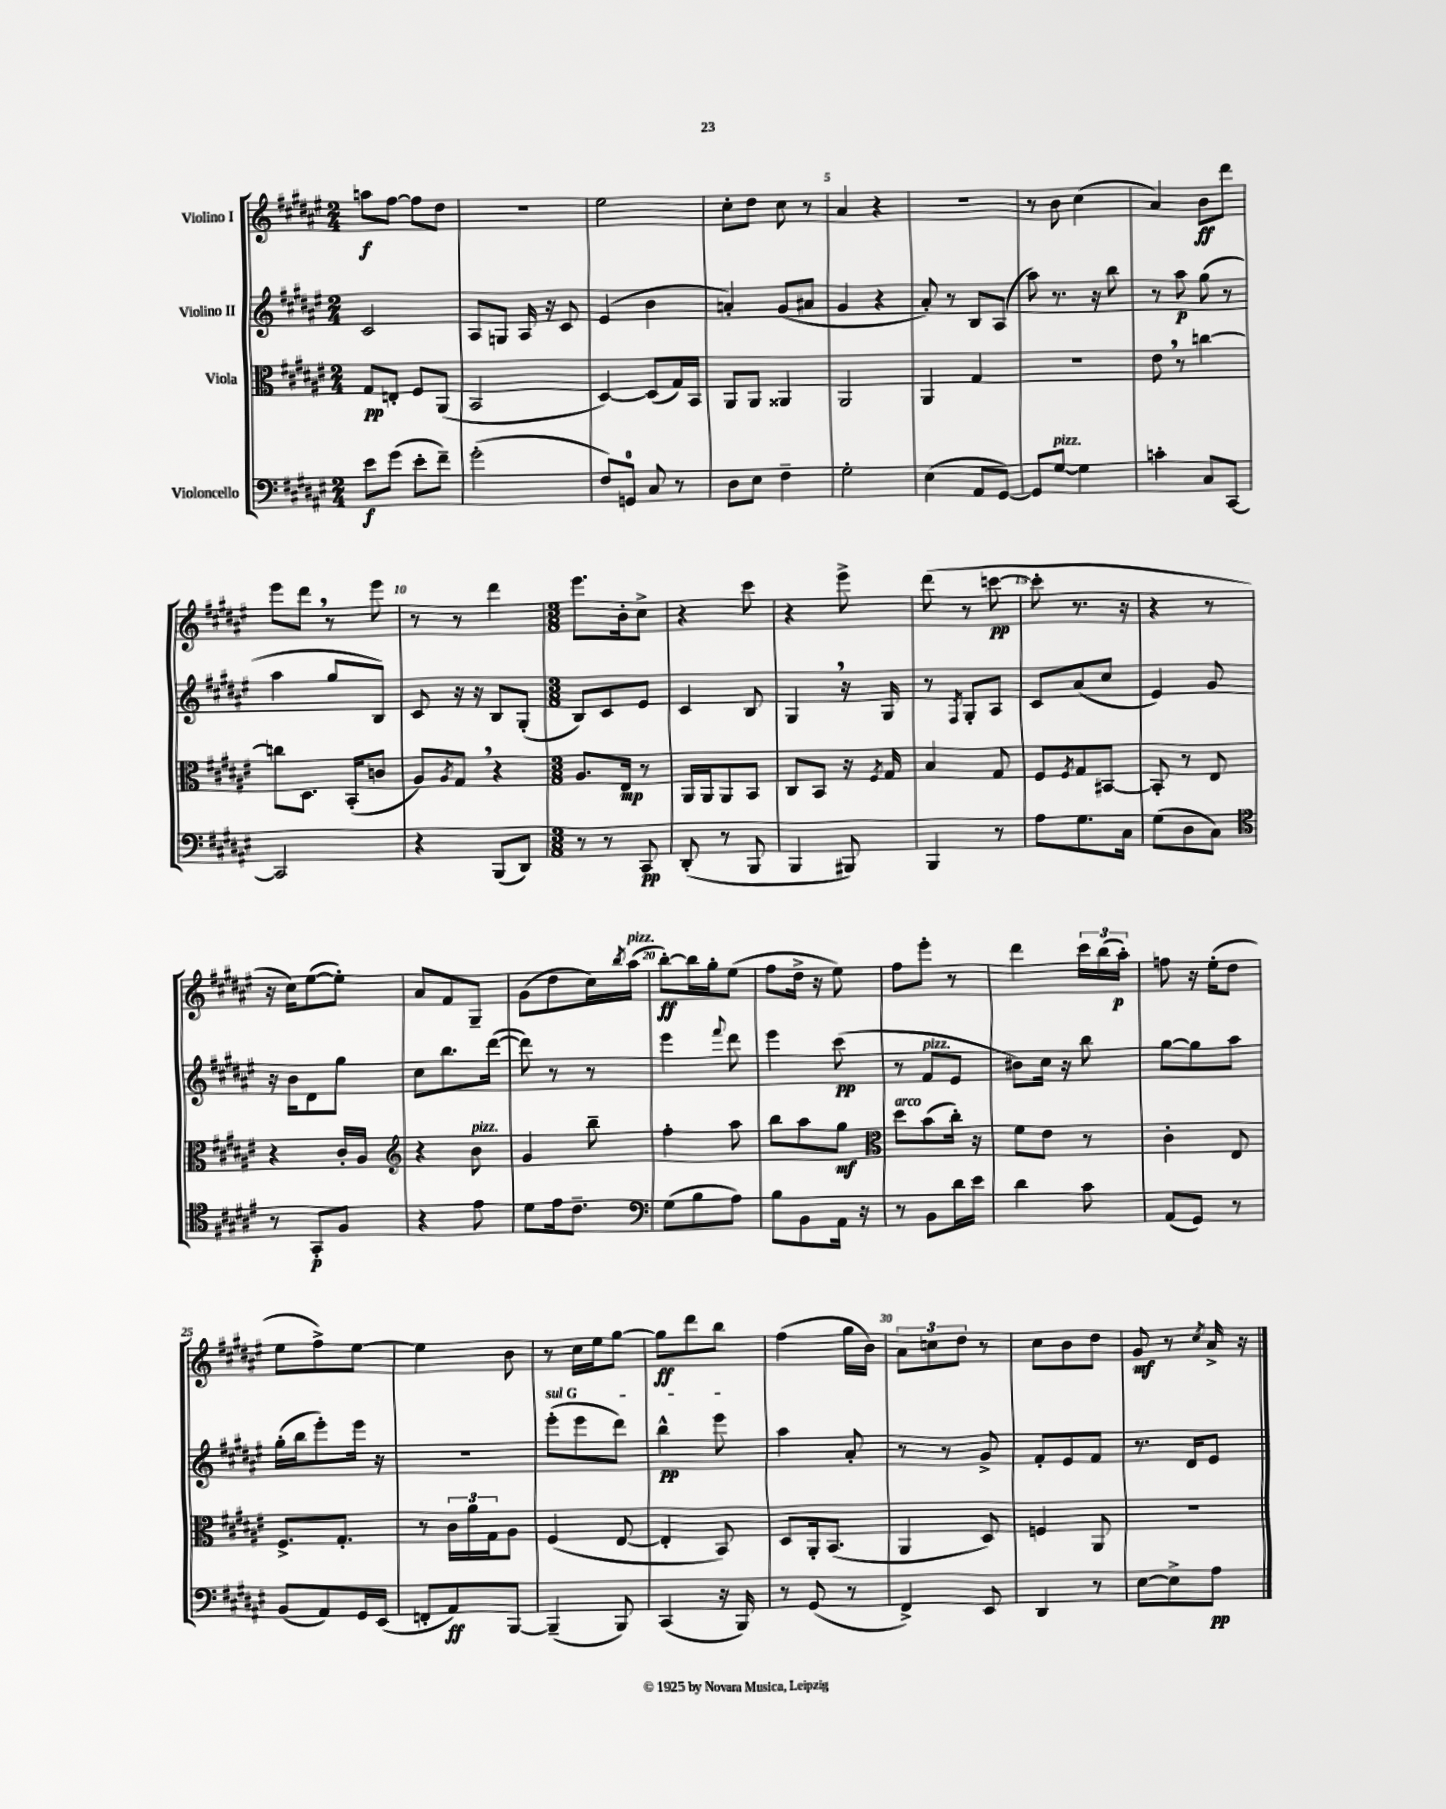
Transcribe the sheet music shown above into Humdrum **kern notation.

**kern	**dynam	**kern	**dynam	**kern	**dynam	**kern	**dynam
*part4	*part4	*part3	*part3	*part2	*part2	*part1	*part1
*staff4	*staff4	*staff3	*staff3	*staff2	*staff2	*staff1	*staff1
*I"Violoncello	*	*I"Viola	*	*I"Violino II	*	*I"Violino I	*
*clefF4	*	*clefC3	*	*clefG2	*	*clefG2	*
*k[f#c#g#d#a#e#]	*	*k[f#c#g#d#a#e#]	*	*k[f#c#g#d#a#e#]	*	*k[f#c#g#d#a#e#]	*
*M2/4	*	*M2/4	*	*M2/4	*	*M2/4	*
=1	=1	=1	=1	=1	=1	=1	=1
8e#\L	f	8G#/L	pp	2c#/	.	8aan\L	f
(8g#\J	.	8En'/J	.	.	.	[8ff#\J	.
8e#'\L	.	8F#/L	.	.	.	8ff#\L]	.
8f#~\J)	.	(8AA#/J	.	.	.	8dd#\J	.
=2	=2	=2	=2	=2	=2	=2	=2
(2g#'\	.	2BB/	.	8A#/L	.	2r	.
.	.	.	.	8Gn/J	.	.	.
.	.	.	.	16A#/	.	.	.
.	.	.	.	16r	.	.	.
.	.	.	.	8c#/	.	.	.
=3	=3	=3	=3	=3	=3	=3	=3
8F#/L)	.	[4D#/)	.	(4e#/	.	2ee#\	.
8GGn/J	.	.	.	.	.	.	.
8C#/	.	(8D#/L]	.	4b\	.	.	.
8r	.	16G#/L)	.	.	.	.	.
.	.	16BB/JJ	.	.	.	.	.
=4	=4	=4	=4	=4	=4	=4	=4
8D#\L	.	8AA#/L	.	4an'/)	.	8cc#'\L	.
8E#\J	.	8AA#/J	.	.	.	8dd#\J	.
4F#~\	.	4AA##X/	.	(8g#/L	.	8cc#\	.
.	.	.	.	8a#X/J	.	8r	.
=5	=5	=5	=5	=5	=5	=5	=5
2G#'\	.	2AA#/	.	4g#/	.	4a#/	.
.	.	.	.	4r	.	4r	.
=6	=6	=6	=6	=6	=6	=6	=6
(4E#\	.	4AA#/	.	8a#'/)	.	2r	.
.	.	.	.	8r	.	.	.
8AA#/L	.	4G#/	.	8B/L	.	.	.
[8GG#/J)	.	.	.	(8A#/J	.	.	.
=7	=7	=7	=7	=7	=7	=7	=7
8GG#/L]	.	2r	.	8aa#\)	.	8r	.
!LO:TX:a:i:t=pizz.	!	!	!	!	!	!	!
[8G#/J	.	.	.	8.r	.	8b\	.
4G#\]	.	.	.	.	.	(4cc#\	.
.	.	.	.	16r	.	.	.
.	.	.	.	8bb\	.	.	.
=8	=8	=8	=8	=8	=8	=8	=8
4cn'\	.	8e#,\	.	8r	.	4a#/)	.
.	.	8r	.	8aa#\	p	.	.
8C#/L	.	[4ccn\	.	(8gg#\	.	8b\L	ff
[8CC#/J	.	.	.	8r	.	8ddd#\J	.
!!LO:LB:g=z
=9	=9	=9	=9	=9	=9	=9	=9
2CC#/]	.	8ccn\L]	.	4aa#\	.	8eee#\L	.
.	.	8.D#\J	.	.	.	8ddd#,\J	.
.	.	.	.	8gg#/L	.	8r	.
.	.	(16BB'/KL	.	.	.	.	.
.	.	8cn/J	.	8B/J)	.	8eee#\	.
=10	=10	=10	=10	=10	=10	=10	=10
4r	.	8A#/L)	.	8c#/	.	8r	.
.	.	8qA#/	.	.	.	.	.
.	.	8G#,/J	.	16r	.	8r	.
.	.	.	.	16r	.	.	.
(8BBB/L	.	4r	.	8B/L	.	4ddd#\	.
8DD#/J)	.	.	.	(8G#'/J	.	.	.
=11	=11	=11	=11	=11	=11	=11	=11
*M3/8	*	*M3/8	*	*M3/8	*	*M3/8	*
8r	.	8.A#/L	.	8B/L)	.	8.eee#\L	.
8r	.	.	.	8c#/	.	.	.
.	.	16E#/Jk	mp	.	.	16b'\k	.
8CC#/	pp	8r	.	8e#/J	.	8cc#^\J	.
=12	=12	=12	=12	=12	=12	=12	=12
(8DD#'/	.	16AA#/LL	.	4c#/	.	4r	.
.	.	16AA#/J	.	.	.	.	.
8r	.	8AA#/	.	.	.	.	.
8BBB/	.	8BB/J	.	8B/	.	8ccc#\	.
=13	=13	=13	=13	=13	=13	=13	=13
4BBB/	.	8C#/L	.	4G#,/	.	4r	.
.	.	8BB/J	.	.	.	.	.
8BBB#X/)	.	16r	.	16r	.	8eee#^\	.
.	.	8qF#/	.	.	.	.	.
.	.	16G#/	.	16G#/	.	.	.
=14	=14	=14	=14	=14	=14	=14	=14
4BBB/	.	4B/	.	8r	.	(8ddd#\	.
.	.	.	.	8qF#/	.	.	.
.	.	.	.	8G#'/L	.	8r	.
8r	.	8G#/	.	8A#/J	.	[8cccn\	pp
=15	=15	=15	=15	=15	=15	=15	=15
8A#\L	.	8F#/L	.	8c#/L	.	8ccc'\]	.
.	.	8qF#/	.	.	.	.	.
8.G#\	.	8G#/	.	(8a#/	.	8.r	.
.	.	[8BB#X/J	.	8cc#/J	.	.	.
16C#\Jk	.	.	.	.	.	16r	.
=16	=16	=16	=16	=16	=16	=16	=16
(8G#\L	.	8BB#'/]	.	4e#/)	.	4r	.
8D#\	.	8r	.	.	.	.	.
8C#\J)	.	8E#/	.	8g#/	.	8r	.
!!LO:LB:g=z
=17	=17	=17	=17	=17	=17	=17	=17
*clefC4	*	*	*	*	*	*	*
8r	.	4r	.	16r	.	16r	.
.	.	.	.	16b\KL	.	16cc#\KL)	.
8GG#'/L	p	.	.	8d#\	.	([8ee#\	.
8F#/J	.	16c#'/LL	.	8gg#\J	.	8ee#'\J])	.
.	.	16A#/JJ	.	.	.	.	.
=18	=18	=18	=18	=18	=18	=18	=18
*	*	*clefG2	*	*	*	*	*
4r	.	4r	.	8cc#\L	.	8a#/L	.
.	.	.	.	8.bb\	.	8f#/	.
!	!	!LO:TX:a:i:t=pizz.	!	!	!	!	!
8e#\	.	8b\	.	.	.	8G#~/J	.
.	.	.	.	([16ddd#\Jk	.	.	.
=19	=19	=19	=19	=19	=19	=19	=19
8d#\L	.	4g#/	.	8ddd#\])	.	(8g#\L	.
16e#\k	.	.	.	8r	.	8dd#\	.
8.c#~\J	.	.	.	.	.	.	.
.	.	8bb~\	.	8r	.	16cc#\L)	.
.	.	.	.	.	.	8qbb/	.
!	!	!	!	!	!	!LO:TX:a:i:t=pizz.	!
.	.	.	.	.	.	(16aa#\JJ	.
=20	=20	=20	=20	=20	=20	=20	=20
*clefF4	*	*	*	*	*	*	*
(8G#\L	.	4ff#'\	.	4eee#\	.	[8bb'\L)	ff
8B\	.	.	.	.	.	16bb\L]	.
.	.	.	.	.	.	16gg#'\J	.
.	.	.	.	8qqfff#/	.	.	.
8A#\J)	.	8aa#\	.	8ddd#\	.	(8ee#\J	.
=21	=21	=21	=21	=21	=21	=21	=21
8B\L	.	8bb\L	.	4eee#\	.	8ff#\L	.
8BB\	.	8aa#\	.	.	.	16dd#^\Jk	.
.	.	.	.	.	.	16r	.
16AA#\Jk	.	8gg#\J	mf	(8ccc#\	pp	8ee#\)	.
16r	.	.	.	.	.	.	.
=22	=22	=22	=22	=22	=22	=22	=22
*	*	*clefC3	*	*	*	*	*
!	!	!LO:TX:a:i:t=arco	!	!	!	!	!
8r	.	8dd#\L	.	8r	.	8ff#\L	.
!	!	!	!	!LO:TX:a:i:t=pizz.	!	!	!
8BB\L	.	(8b\	.	8f#/L	.	8eee#'\J	.
16d#\L	.	16cc#'\Jk)	.	8e#/J	.	8r	.
16e#\JJ	.	16r	.	.	.	.	.
=23	=23	=23	=23	=23	=23	=23	=23
4d#\	.	8f#\L	.	8b#X\L)	.	4ddd#\	.
.	.	8e#\J	.	16cc#\Jk	.	.	.
.	.	.	.	16r	.	.	.
8c#\	.	8r	.	8bb\	.	24ccc#\LL	.
.	.	.	.	.	.	(24bb\	.
.	.	.	.	.	.	24aa#'\JJ)	p
=24	=24	=24	=24	=24	=24	=24	=24
(8AA#/L	.	4c#'\	.	[8gg#\L	.	8ffn\	.
8GG#/J)	.	.	.	8gg#\]	.	16r	.
.	.	.	.	.	.	(16ee#'\KL	.
8r	.	8E#/	.	8aa#\J	.	8dd#\J	.
!!LO:LB:g=z
=25	=25	=25	=25	=25	=25	=25	=25
(8BB/L	.	8.F#^/L	.	(16gg#'\LL	.	8ee#\L	.
.	.	.	.	16bb\J	.	.	.
8AA#/)	.	.	.	8eee#'\)	.	8ff#^\)	.
.	.	8.G#'/J	.	.	.	.	.
16GG#/L	.	.	.	16eee#\Jk	.	[8ee#\J	.
(16EE#/JJ	.	.	.	16r	.	.	.
=26	=26	=26	=26	=26	=26	=26	=26
8FFn'/L	.	8r	.	4.r	.	4ee#\]	.
8AA#/)	ff	24c#\LL	.	.	.	.	.
.	.	24a#\	.	.	.	.	.
.	.	24G#\J	.	.	.	.	.
[8BBB/J	.	8A#\J	.	.	.	8b\	.
=27	=27	=27	=27	=27	=27	=27	=27
!	!	!	!	!LO:TX:a:i:t=sul G	!	!	!
(4BBB~/]	.	(4F#/	.	(8eee#'\L	.	8r	.
.	.	.	.	8eee#\	.	16cc#\LL	.
.	.	.	.	.	.	16ee#\J	.
8BBB/)	.	[8E#/	.	8ddd#\J)	.	[8gg#\J	.
=28	=28	=28	=28	=28	=28	=28	=28
(4CC#/	.	4E#'/]	.	4bb^^\	pp	8gg#\L]	ff
.	.	.	.	.	.	8ddd#\	.
16r	.	8BB/)	.	8eee#\	.	8bb\J	.
16BBB/)	.	.	.	.	.	.	.
=29	=29	=29	=29	=29	=29	=29	=29
8r	.	8D#/L	.	4aa#\	.	(4ff#\	.
(8GG#/	.	16AA#'/k	.	.	.	.	.
.	.	(8.BB/J	.	.	.	.	.
8r	.	.	.	8a#'/	.	16gg#\LL	.
.	.	.	.	.	.	16b\JJ)	.
=30	=30	=30	=30	=30	=30	=30	=30
4FF#^/)	.	4AA#/	.	8r	.	12a#\L	.
.	.	.	.	.	.	12ccn\	.
.	.	.	.	8r	.	.	.
.	.	.	.	.	.	12dd#\J	.
8EE#/	.	8D#/)	.	8g#^/	.	8r	.
=31	=31	=31	=31	=31	=31	=31	=31
4DD#/	.	4Fn/	.	8f#'/L	.	8cc#\L	.
.	.	.	.	8e#/	.	8b\	.
8r	.	8AA#/	.	8f#/J	.	8dd#\J	.
=32	=32	=32	=32	=32	=32	=32	=32
[8E#\L	.	4.r	.	8.r	.	8g#/	mf
8E#^\]	.	.	.	.	.	8r	.
.	.	.	.	16d#/KL	.	.	.
.	.	.	.	.	.	8qcc#/	.
8A#\J	pp	.	.	8e#/J	.	16a#^/	.
.	.	.	.	.	.	16r	.
==	==	==	==	==	==	==	==
*-	*-	*-	*-	*-	*-	*-	*-
